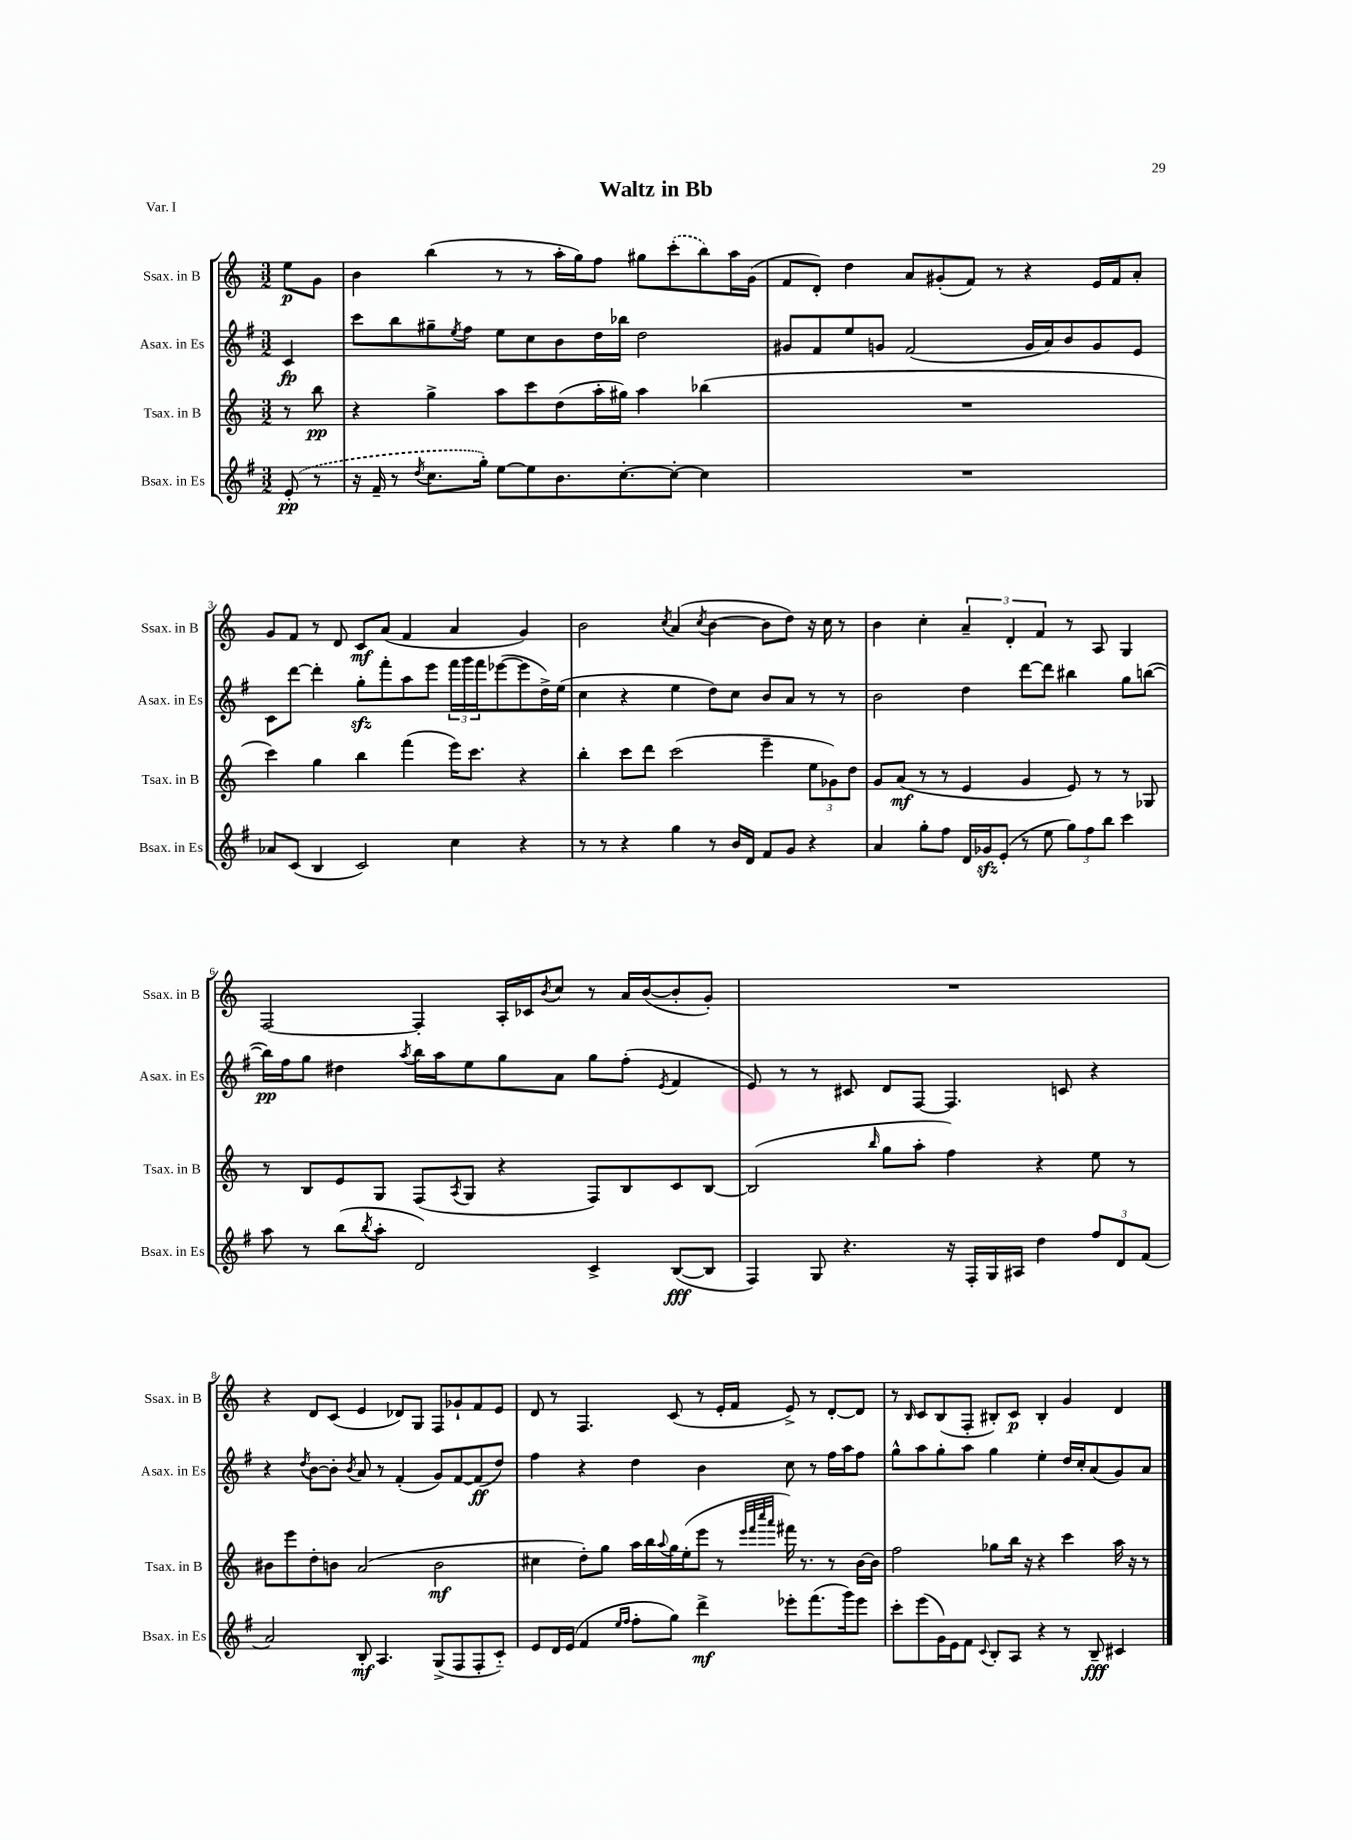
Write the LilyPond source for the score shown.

\header { title = "Waltz in Bb" piece = "Var. I" }
<<
\new StaffGroup <<
\new Staff = "s0" \with { instrumentName = "Ssax. in B" shortInstrumentName = "Ssax. in B" } {
    \clef treble \key c \major \numericTimeSignature \time 3/2 \partial 4
    e''8\p g'8 |
    b'4 b''4( r8 r8 a''16-. g''16) f''8 gis''8 \once \slurDashed c'''8-.( b''8) a''16 g'16( |
    f'8 d'8-.) d''4 a'8 gis'8-.( f'8) r8 r4 e'16 f'16 a'8-. |
    g'8 f'8 r8 d'8 c'8\mf a'8( f'4 a'4 g'4) |
    b'2 \acciaccatura { c''8 } a'4( \acciaccatura { c''8 } b'4~ b'8 d''8) r16 c''16 r8 |
    b'4 c''4-. \tuplet 3/2 { a'4-- d'4-. f'4 } r8 a8 g4 |
    f2~ f4-. a16-. ces'16 \acciaccatura { b'8 } c''8 r8 a'16 b'16~( b'8-. g'8-.) |
    R1. |
    r4 d'8 c'8( e'4 des'8) g8 f8 ges'8-! f'8 e'8 |
    d'8 r8 f4. c'8( r8 e'16-. f'16 e'8->) r8 d'8~-. d'8 |
    r8 \grace { b16 } c'8 b8( f8-. bis8-.) c'8\p bis4-. g'4 d'4 \bar "|." |
}
\new Staff = "s1" \with { instrumentName = "Asax. in Es" shortInstrumentName = "Asax. in Es" } {
    \clef treble \key g \major \numericTimeSignature \time 3/2 \partial 4
    c'4\fp |
    c'''8 b''8 gis''8-- \acciaccatura { e''8 } fis''8 e''8 c''8 b'8 d''16 bes''16 d''2 |
    gis'8 fis'8 e''8 g'8 fis'2( g'16 a'16) b'8 g'8 e'8 |
    c'8 d'''8~ d'''4-. g''8-.\sfz fis'''8-. a''8 e'''8 \tuplet 3/2 { fis'''16 g'''16 fis'''16 } ees'''8~( ees'''8 d''16->) e''16( |
    c''4 r4 e''4 d''8) c''8 b'8 a'8 r8 r8 |
    b'2 d''4 d'''8~ d'''8 bis''4 g''8 b''8~( |
    b''16\pp) fis''16 g''8 dis''4 \acciaccatura { a''8 } b''16 a''16 e''8 g''8 a'8 g''8 fis''8-.( \acciaccatura { e'8 } fis'4 |
    e'8) r8 r8 cis'8 d'8 fis8~ fis4. c'8 r4 |
    r4 \acciaccatura { d''8 } b'8~ b'8-. \acciaccatura { b'8 } a'8 r8 fis'4-.( g'8) fis'8~ fis'8\ff( d''8) |
    fis''4 r4 d''4 b'4 c''8 r8 fis''16 a''16 fis''8 |
    g''8-^ a''8 g''8-. a''8 g''4 e''4-. d''16 c''16-. a'8( g'8) a'8 \bar "|." |
}
\new Staff = "s2" \with { instrumentName = "Tsax. in B" shortInstrumentName = "Tsax. in B" } {
    \clef treble \key c \major \numericTimeSignature \time 3/2 \partial 4
    r8 b''8\pp |
    r4 g''4-> a''8 c'''8 d''8( a''16-. gis''16) a''4 bes''4( |
    R1. |
    c'''4) g''4 b''4 f'''4( e'''16) c'''8. r4 |
    b''4-. c'''8 d'''8 c'''2( e'''4-- \tuplet 3/2 { e''8 ges'8) d''8 } |
    g'8 a'8\mf( r8 r8 e'4 g'4 e'8) r8 r8 ges8 |
    r8 b8 e'8 g8 f8( \acciaccatura { a8 } g8 r4 f8) b8 c'8 b8~ |
    b2( \grace { b''16 } g''8 a''8-. f''4) r4 e''8 r8 |
    bis'8 e'''8 d''8-. b'8 a'2( b'2\mf |
    cis''4 d''8-.) g''8 a''16 b''16 \appoggiatura { a''8 } g''16 e''16-.( e'''8 r8 \grace { e'''32 f'''32 c''''32 a'''32 } fis'''16) r8. r8 b'16~ b'16 |
    f''2 ges''8 b''16 r16 r4 c'''4 a''16 r16 r8 \bar "|." |
}
\new Staff = "s3" \with { instrumentName = "Bsax. in Es" shortInstrumentName = "Bsax. in Es" } {
    \clef treble \key g \major \numericTimeSignature \time 3/2 \partial 4
    \once \slurDashed e'8-.\pp( r8 |
    r16 fis'16-- r8 \acciaccatura { d''8 } c''8. g''16-.) e''8~ e''8 b'8. c''8.~-. c''8~-. c''4 |
    R1. |
    aes'8 c'8( b4 c'2) c''4 r4 |
    r8 r8 r4 g''4 r8 b'16 d'16 fis'8 g'8 r4 |
    a'4 g''8-. fis''8 d'16 ges'16\sfz e'8-.( r8 e''8 \tuplet 3/2 { g''8) fis''8 b''8 } c'''4 |
    a''8 r8 b''8( \acciaccatura { b''8 } a''8-. d'2) c'4-> b8~\fff( b8 |
    fis4) g8 r4. r16 fis16-. g16 ais16 d''4 \tuplet 3/2 { fis''8 d'8 fis'8( } |
    a'2) b8-.\mf a4. g8->( fis8 fis8-. c'8-_) |
    e'8 d'16 e'16( fis'4 \grace { e''16 fis''16 } fis''8-. g''8) d'''4->\mf ees'''8-. fis'''8.( g'''16) ees'''8 |
    c'''8-. e'''8( g'16) e'16 fis'8 \appoggiatura { c'8 } b8-. a8 r4 r8 b8--\fff cis'4 \bar "|." |
}
>>
>>
